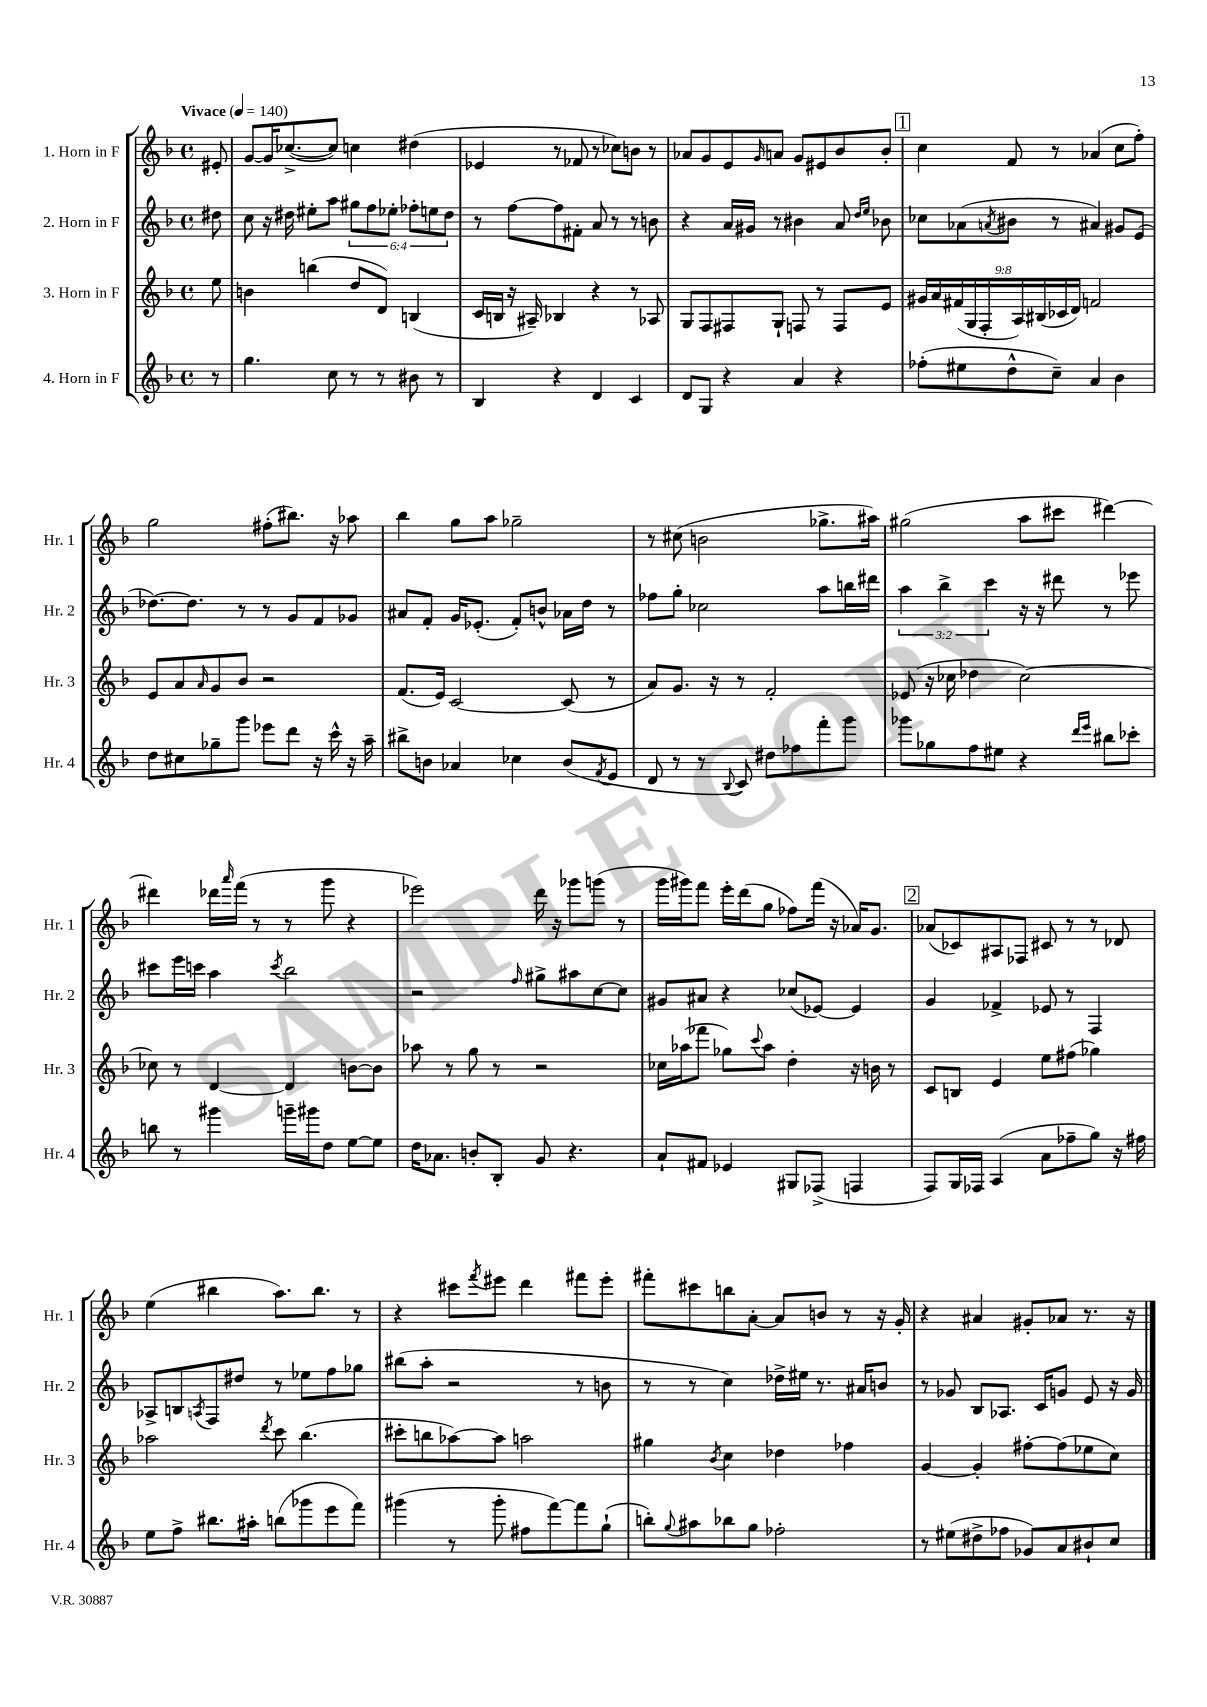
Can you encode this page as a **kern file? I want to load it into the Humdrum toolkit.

**kern	**kern	**kern	**kern
*part4	*part3	*part2	*part1
*staff4	*staff3	*staff2	*staff1
*I"4. Horn in F	*I"3. Horn in F	*I"2. Horn in F	*I"1. Horn in F
*I'Hr. 4	*I'Hr. 3	*I'Hr. 2	*I'Hr. 1
*clefG2	*clefG2	*clefG2	*clefG2
*k[b-]	*k[b-]	*k[b-]	*k[b-]
*M4/4	*M4/4	*M4/4	*M4/4
*met(c)	*met(c)	*met(c)	*met(c)
*MM140	*MM140	*MM140	*MM140
=	=	=	=
!	!	!	!LO:TX:a:B:t=Vivace
8r	8ee\	8dd#X\	8e#X'/
=1	=1	=1	=1
4.gg\	4bn\	8cc\	[8g/L
.	.	16r	16g/K]
.	.	16dd#X\	([8.cc-X^/
.	(4bbn\	8ee#X'\L	.
8cc\	.	8aa\J	8cc-/J])
8r	8dd/L	12gg#X\L	4ccn\
.	.	12ff\	.
8r	8d/J)	.	.
.	.	12ee-X'\J	.
8b#X\	(4Bn/	12ff-X'\L	(4dd#X\
.	.	12een\	.
8r	.	.	.
.	.	12dd#\J	.
=2	=2	=2	=2
4B-/	16c/LL	8r	4e-X/
.	16Bn/JJ	.	.
.	16r	[8ff\L	.
.	16A#X~/)	.	.
4r	4B-X/	8ff\]	8r
.	.	8f#X'\J	8f-X/
4d/	4r	8a/	8r
.	.	8r	8cc-X\L)
4c/	8r	8r	8bn\J
.	8A-X/	8bn\	8r
=3	=3	=3	=3
8d/L	8G/L	4r	8a-X/L
8G/J	8F/	.	8g/
4r	8F#X/	16a/LL	8e/
.	.	16g#X/JJ	.
.	.	.	16qqg/
.	8G`/J	8r	8an/J
4a/	8Fn/	4b#X\	8g/L
.	8r	.	8e#X/
4r	8F/L	8a/	8b-/
.	.	16qqdd/LL	.
.	.	16qqee/JJ	.
.	8e/J	8b-X\	8b-'/J
!!LO:REH:place=s1:t=1
=4	=4	=4	=4
(8ff-X'\L	18g#X/LL	8cc-X\L	4cc\
.	18a/	.	.
.	(18f#X/	.	.
8ee#X\	.	(8a-X\	.
.	18G/	.	.
.	18F'/	.	.
.	.	8qan/	.
8dd^^\	.	8b#X\J	8f/
.	18A/)	.	.
.	(18B#X/	.	.
8cc~\J)	.	8r	8r
.	18c-X/	.	.
.	18d/JJ)	.	.
4a/	2fn/	4a#X/)	(4a-X/
4b-\	.	8g#X/L	8cc\L
.	.	(8e/J	8ff'\J)
!!LO:LB:g=z
=5	=5	=5	=5
8dd\L	8e/L	[8.dd-X\L)	2gg\
8cc#X\	8a/	.	.
.	.	8.dd-\J]	.
.	16qqa/	.	.
8gg-X~\	8g/	.	.
8ggg\J	8b-/J	8r	.
8eee-X\L	2r	8r	(8ff#X'\L
8ddd\J	.	8g/L	8.bb#X\J)
16r	.	8f/	.
16ccc^^\	.	.	16r
16r	.	8g-X/J	8aa-X\
16aa~\	.	.	.
=6	=6	=6	=6
8bb#X^\L	(8.f/L	8a#X/L	4bb-\
8bn\J	.	8f'/J	.
.	16e/Jk)	.	.
4a-X/	[2c/	16g/KL	8gg\L
.	.	(8.e-X'/J	.
.	.	.	8aa\J
4cc-X\	.	8f'/L)	2gg-X~\
.	.	8bn^^/J	.
(8b/L	(8c/]	16a-X\LL	.
.	.	16dd\JJ	.
8qf/	.	.	.
8e/J	8r	8r	.
=7	=7	=7	=7
8d/	8a/L)	8ff-X\L	8r
8r	8.g/J	8gg'\J	(8cc#X\
8r	.	2cc-X\	2bn\
.	16r	.	.
8qqB-/	.	.	.
8c/)	8r	.	.
8dd#X\L	2f'/	.	.
8ff-X\	.	.	.
8fff'\	.	8aa\L	8.gg-X^\L
8ggg\J	.	16bbn\L	.
.	.	16ddd#X\JJ	16aa#X\Jk)
=8	=8	=8	=8
8ggg-X\L	(8e-X/	6aa\	(2gg#X\
8gg-X\	16r	.	.
.	.	6bb-^\	.
.	16cc-X\	.	.
8ff\	4dd-X\	.	.
.	.	6ccc\	.
8ee#X\J	.	.	.
4r	[2cc-\)	16r	8aa\L
.	.	16r	.
.	.	8ddd#X\	8ccc#X\J
16qqddd/LL	.	.	.
16qqeee/JJ	.	.	.
8bb#X\L	.	8r	[4ddd#X\)
8ccc-X'\J	.	8eee-X\	.
!!LO:LB:g=z
=9	=9	=9	=9
8bbn\	8cc-X\]	8ccc#X\L	4ddd#X\]
8r	8r	16eee\L	.
.	.	16cccn\JJ	.
4ggg#X\	[4d/	4aa\	16ddd-X\LL
.	.	.	16qqaaa/
.	.	.	(16fff\JJ
.	.	.	8r
.	.	8qccc/	.
16gggn~\LL	4d/]	2bb-\	8r
16ggg#X\J	.	.	.
8dd\J	.	.	8ggg\
[8ee\L	[8bn\L	.	4r
8ee\J]	8b\J]	.	.
=10	=10	=10	=10
16dd\KL	8aa-X\	2r	2eee-X\)
8.a-X\J	.	.	.
.	8r	.	.
8bn'/L	8gg\	.	.
8B-'/J	8r	.	.
.	.	16qqff/	.
8g/	2r	8gg#X^\L	16ddd\
.	.	.	16r
4.r	.	8aa#X\	8ggg-X\L
.	.	[8cc\	(8gggn\J
.	.	8cc\J]	8r
=11	=11	=11	=11
8a`/L	16cc-X\LL	8g#X/L	16ggg\LL
.	(16aa-X\J	.	16ggg#X\J)
8f#X/J	8fff-X\J	8a#X/J	8fff\J
4e-X/	8gg-X\L)	4r	16eee'\LL
.	.	.	(16ddd\J
.	8qqccc/	.	.
.	8aa-\J	.	8gg\J
8G#X/L	4dd'\	(8cc-X/L	8ff-X\L)
(8F-X^/J	.	[8e-X/J)	(16fff\Jk
.	.	.	16r
4Fn/	16r	4e-/]	16a-X/KL)
.	16bn\	.	8.g/J
.	8r	.	.
!!LO:REH:place=s1:t=2
=12	=12	=12	=12
8F/L)	8c/L	4g/	(8a-X/L
16G/L	8Bn/J	.	8c-X/)
16F-X/JJ	.	.	.
(4A/	4e/	4f-X^/	8A#X/
.	.	.	8F-X/J
8a\L	8ee\L	8e-X/	8c#X/
8ff-X~\	(8ff#X\J	8r	8r
8gg\J)	4gg-X\)	4F/	8r
16r	.	.	8d-X/
16ff#X\	.	.	.
!!LO:LB:g=z
=13	=13	=13	=13
8ee\L	2aa-X\	8A-X^/L	(4ee\
8ff^\J	.	8Bn/	.
.	.	8qAn/	.
8.bb#X\L	.	8F/	4bb#X\
.	.	8dd#X/J	.
16aa#X'\Jk	.	.	.
.	8qddd/	.	.
(8bbn\L	8ccc\	8r	8.aa\L)
8ggg-X\	(4.bb-\	8ee-X\L	.
.	.	.	8.bb#\J
8eee\	.	8ff\	.
8fff\J)	.	8gg-X\J	8r
=14	=14	=14	=14
(4ggg#X\	8ccc#X'\L	(8bb#X\L	4r
.	8bbn\	8aa'\J	.
8r	[8aa-X\)	2r	8ccc#X\L
.	.	.	8qfff/
8ggg#'\	8aa-\J]	.	8eee#X\J
8ff#X\L	2aan\	.	4ddd\
[8fff\)	.	.	.
8fff\]	.	8r	8fff#X\L
(8gg`\J	.	8bn\	8eee#'\J
=15	=15	=15	=15
8bbn'\L)	4gg#X\	8r	8fff#X'\L
8qqgg/	.	.	.
8aa#X\	.	8r	8ccc#X\
.	8qb-/	.	.
8bb-X\	4cc\	4cc\)	8bbn\
8gg\J	.	.	[8a'\J
2ff-X'\	4dd-X\	16dd-X^\LL	8a/L]
.	.	16ee#X\JJ	.
.	.	8.r	8bn/J
.	4ff-X\	.	8r
.	.	16a#X/KL	.
.	.	8bn/J	16r
.	.	.	16g'/
=16	=16	=16	=16
8r	[4g/	8r	4r
(8ee#X\L	.	8g-X/	.
8dd#X^\	4g'/]	8B-/L	4a#X/
8ff-X\J	.	8.A-X/J	.
8g-X/L)	[8ff#X'\L	.	8g#X'/L
.	.	16c/KL	.
8a/	(8ff#\]	8gn/J	8a-X/J
8b#X`/	8ee-X\	8e/	8.r
8cc/J	8cc\J)	16r	.
.	.	16g/	16r
==	==	==	==
*-	*-	*-	*-
